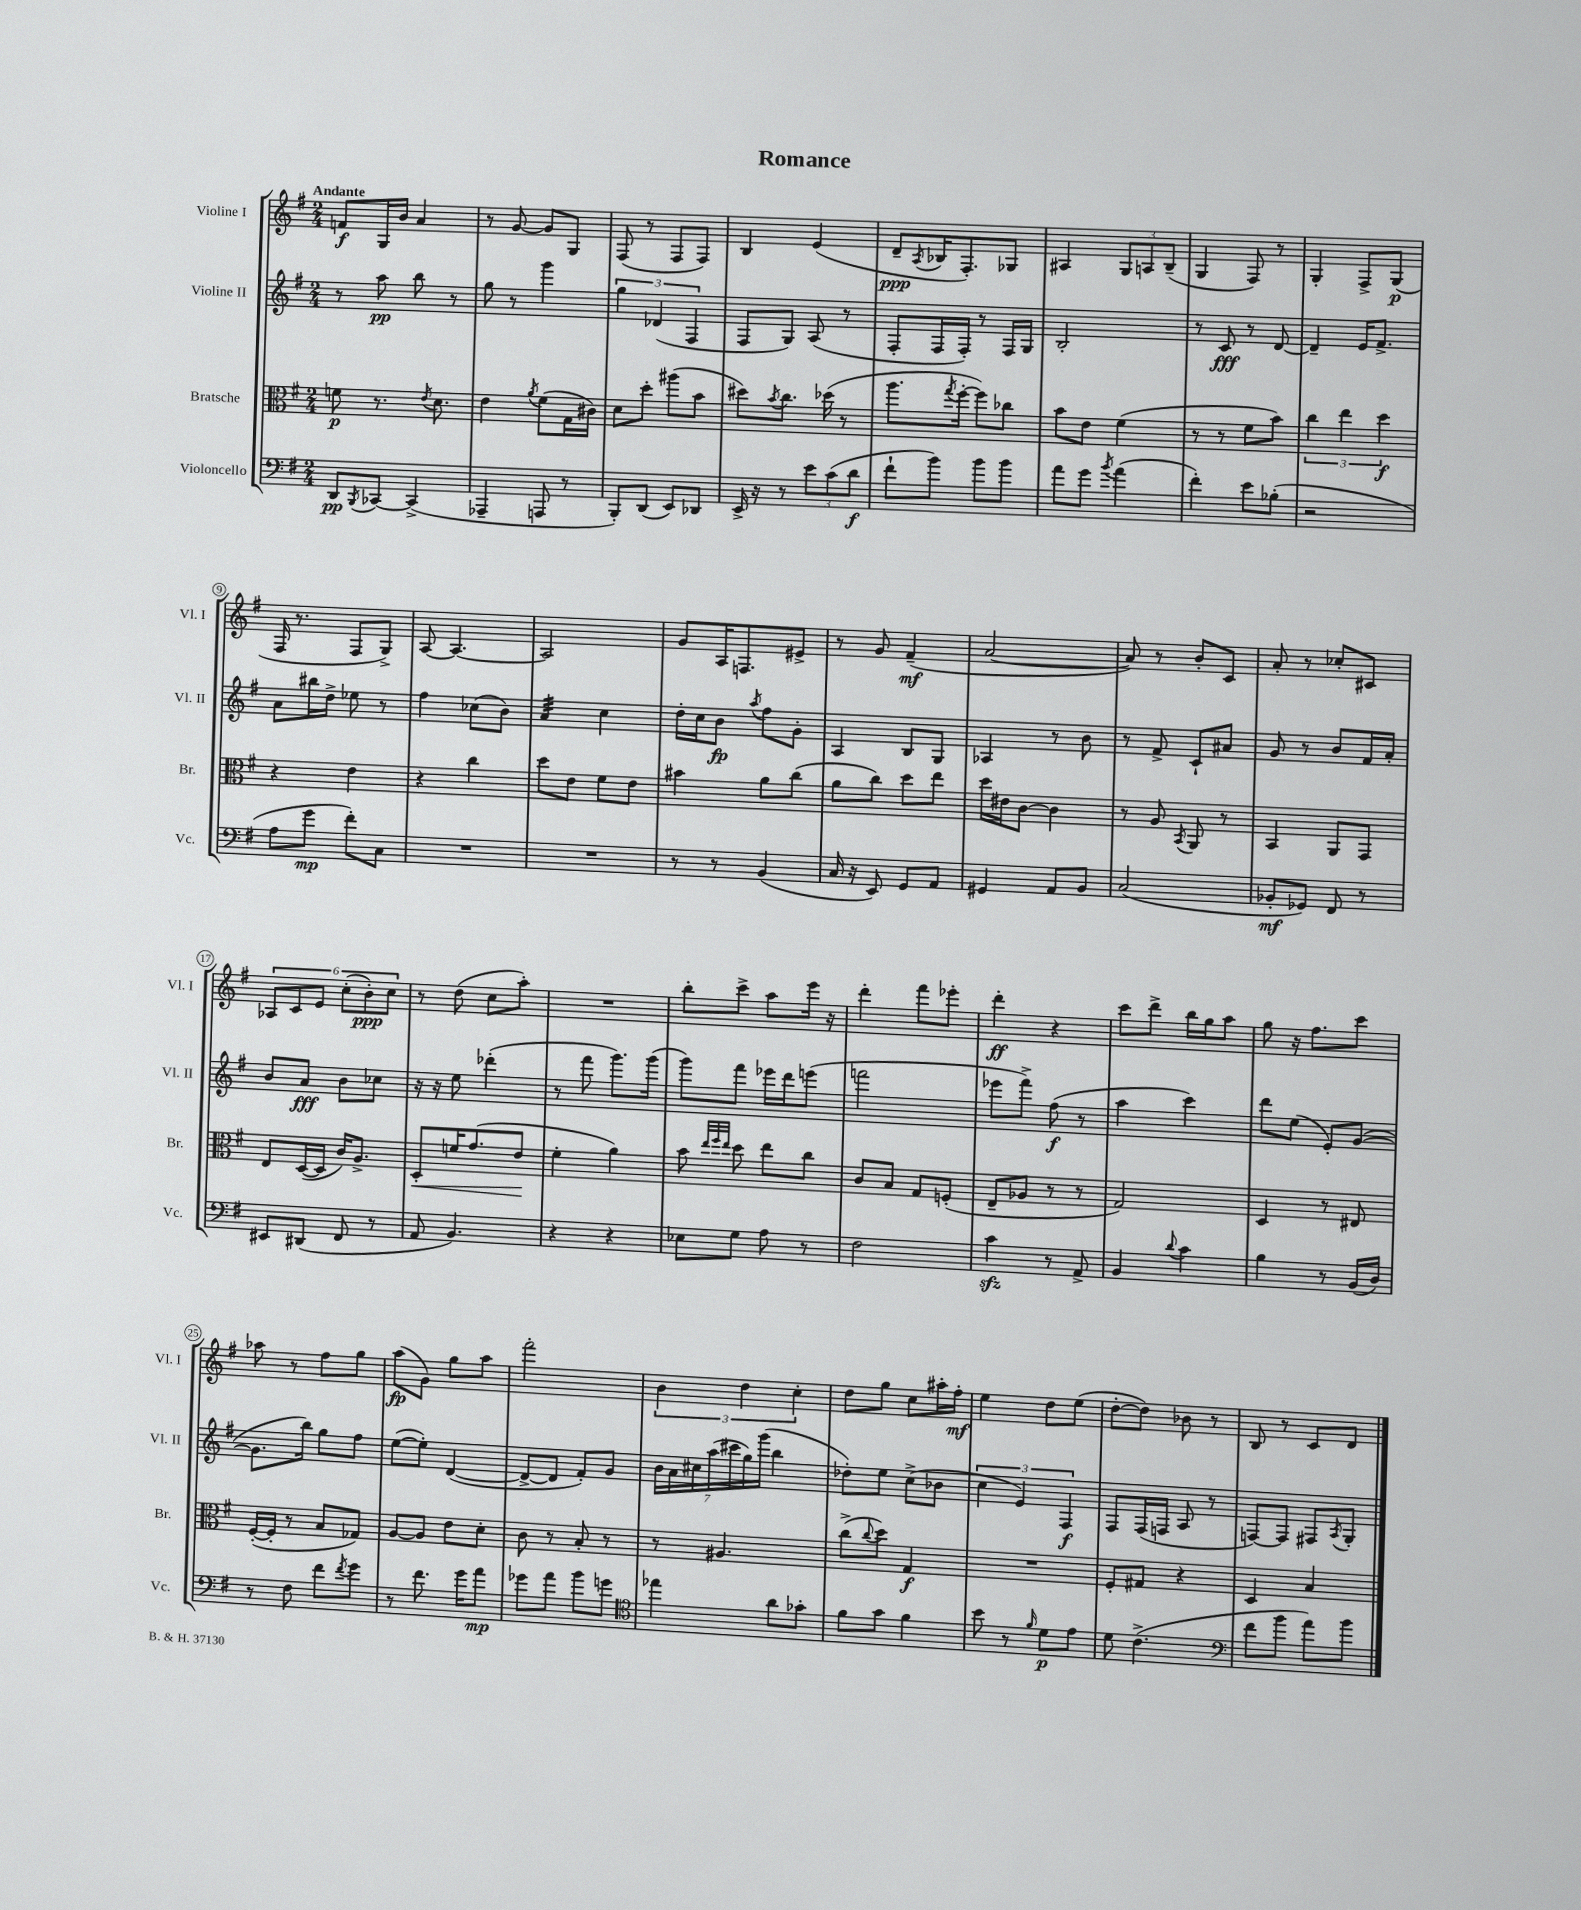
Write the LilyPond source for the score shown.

\header { title = "Romance" }
<<
\new StaffGroup <<
\new Staff = "s0" \with { instrumentName = "Violine I" shortInstrumentName = "Vl. I" } {
    \clef treble \key g \major \numericTimeSignature \time 2/4 \tempo "Andante"
    f'8\f g16 b'16 a'4 |
    r8 g'8~ g'8 g8 |
    fis8( r8 fis8 fis8) |
    b4 e'4( |
    d'8--\ppp \acciaccatura { a8 } bes16 fis8.-.) ges8 |
    ais4 \tuplet 3/2 { g8 a8 b8--( } |
    g4 fis8) r8 |
    g4-. fis8-> g8\p( |
    fis16 r8. fis8 g8->) |
    a8~ a4.~ |
    a2 |
    g'8 a16 f8. eis'8-> |
    r8 g'8 fis'4--\mf( |
    a'2~ |
    a'8) r8 b'8-. c'8 |
    a'8-. r8 ces''8-. cis'8 |
    \tuplet 6/4 { aes8 c'8 e'8 c''8-.( b'8-.\ppp) c''8 } |
    r8 d''8( c''8 a''8-.) |
    R2 |
    b''8-. c'''8-> a''8 e'''16 r16 |
    d'''4-. fis'''8 ees'''8-. |
    d'''4-.\ff r4 |
    c'''8 d'''8-> b''16 g''16 a''8 |
    g''8 r16 fis''8. c'''8 |
    aes''8 r8 fis''8 g''8 |
    a''8\fp( g'8) g''8 a''8 |
    fis'''2-. |
    \tuplet 3/2 { b'4 d''4 c''4-. } |
    d''8 g''8 c''8 ais''16-. fis''16-.\mf |
    e''4 d''8 e''8( |
    d''8~-. d''8) bes'8 r8 |
    b8 r8 c'8 d'8 \bar "|." |
}
\new Staff = "s1" \with { instrumentName = "Violine II" shortInstrumentName = "Vl. II" } {
    \clef treble \key g \major \numericTimeSignature \time 2/4
    r8 a''8\pp b''8 r8 |
    g''8 r8 g'''4 |
    \tuplet 3/2 { g''4 des'4( fis4 } |
    fis8 g8) a8( r8 |
    fis8-. fis16 fis16-.) r8 fis16 g16 |
    b2-. |
    r8 c'8\fff r8 d'8~ |
    d'4-- e'16 fis'8.-> |
    a'8 bis''16 d''16-> ees''8 r8 |
    fis''4 ces''8( b'8) |
    a'4:32 c''4 |
    d''16-. c''16 b'8\fp \acciaccatura { a''8 } fis''8 g'8-. |
    a4 b8 g8 |
    aes4 r8 b'8 |
    r8 fis'8-> c'8-! ais'8 |
    g'8 r8 b'8 fis'16 a'16-. |
    b'8 a'8\fff b'8 ces''8 |
    r16 r16 e''8 des'''4-.( |
    r8 fis'''8 g'''8.) g'''16( |
    g'''8) fis'''8 ees'''16 d'''16 e'''8( |
    f'''2 |
    ees'''8 fis'''8->) fis''8\f( r8 |
    a''4 c'''4) |
    d'''8 e''8( e'8-.) g'8~( |
    g'8. b''16) g''8 fis''8 |
    e''8~( e''8-.) d'4~( |
    d'8~-> d'8 fis'8-.) g'8 |
    \tuplet 7/4 { b'16 a'16 cis''16 a''16( cis'''16 g''16) g'''16( } b''4 |
    des''8-.) e''8 c''8->( bes'8 |
    \tuplet 3/2 { c''4 e'4) fis4\f } |
    fis8 fis16( f16 a8 r8 |
    f8~) f8 fis8 \acciaccatura { a8 } g8-. \bar "|." |
}
\new Staff = "s2" \with { instrumentName = "Bratsche" shortInstrumentName = "Br." } {
    \clef alto \key g \major \numericTimeSignature \time 2/4
    f'8\p r8. \acciaccatura { e'8 } d'8. |
    e'4 \acciaccatura { a'8 } fis'8( g16 cis'16) |
    d'8 d''8-. ais''8( b'8 |
    dis''8) \acciaccatura { b'8 } c''8. des''16( r8 |
    a''8. \acciaccatura { g''8 } fis''16~-. fis''8) ces''8 |
    b'8 e'8 fis'4( |
    r8 r8 fis'8 b'8) |
    \tuplet 3/2 { c''4 e''4 d''4\f } |
    r4 e'4 |
    r4 c''4 |
    d''8 e'8 fis'8 e'8 |
    bis'4 a'8 c''8( |
    a'8 c''8) d''8 e''8 |
    d''16 eis'16 c'8~ c'4 |
    r8 a8 \acciaccatura { b,8 } a,8 r8 |
    b,4 a,8 g,8 |
    e8 d16~( d16 c'16) a8.-> |
    d8-.\< f'16 g'8.( e'8\! |
    fis'4-. a'4) |
    b'8 \grace { e''32 fis''32 e''32 } d''8 e''8 c''8 |
    c'8 b8 g8 f8-.( |
    e8-- aes8 r8 r8 |
    g2) |
    d4 r8 eis8 |
    fis16~-.( fis16-. r8 b8 ges8) |
    a8~ a8 e'8 d'8-. |
    c'8 r8 b8-. r8 |
    r8 ais4. |
    c''8->( \appoggiatura { c''8 } d''8) g4\f |
    R2 |
    fis8-. gis8 r4 |
    d4 b4 \bar "|." |
}
\new Staff = "s3" \with { instrumentName = "Violoncello" shortInstrumentName = "Vc." } {
    \clef bass \key g \major \numericTimeSignature \time 2/4
    d,8\pp \acciaccatura { b,,8 } ces,8~ ces,4->( |
    aes,,4-- a,,8 r8 |
    b,,8-.) d,8( e,8) des,8 |
    e,16-> r16 r8 \tuplet 3/2 { e'8 c'8( d'8\f } |
    fis'8-! b'8) b'8 b'8 |
    a'8 g'8 \acciaccatura { b'8 } a'4( |
    fis'4-.) e'8 bes8-.( |
    r2 |
    a8 g'8\mp fis'8-.) c8 |
    R2 |
    R2 |
    r8 r8 b,4( |
    c16 r16 e,8) g,8 a,8 |
    gis,4 a,8 b,8 |
    c2( |
    bes,8-.\mf ges,8) fis,8 r8 |
    eis,8 dis,8( fis,8 r8 |
    a,8 b,4.) |
    r4 r4 |
    ees8 g8 a8 r8 |
    fis2 |
    c'4\sfz r8 a,8-> |
    b,4 \appoggiatura { d'8 } c'4 |
    b4 r8 b,16( d16) |
    r8 fis8 fis'8 \acciaccatura { fis'8 } g'8 |
    r8 fis'8. g'16 a'8\mp |
    ges'8 a'8 b'8 g'8 |
    \clef tenor ees''4 a'8 ges'8-. |
    fis'8 g'8 fis'4 |
    b'8 r8 \grace { fis'16 } d'8\p e'8 |
    d'8 c'4.->( |
    \clef bass fis'8 b'8 a'8) b'8 \bar "|." |
}
>>
>>
\layout { \context { \Score \override BarNumber.stencil = #(make-stencil-circler 0.1 0.3 ly:text-interface::print) } }
